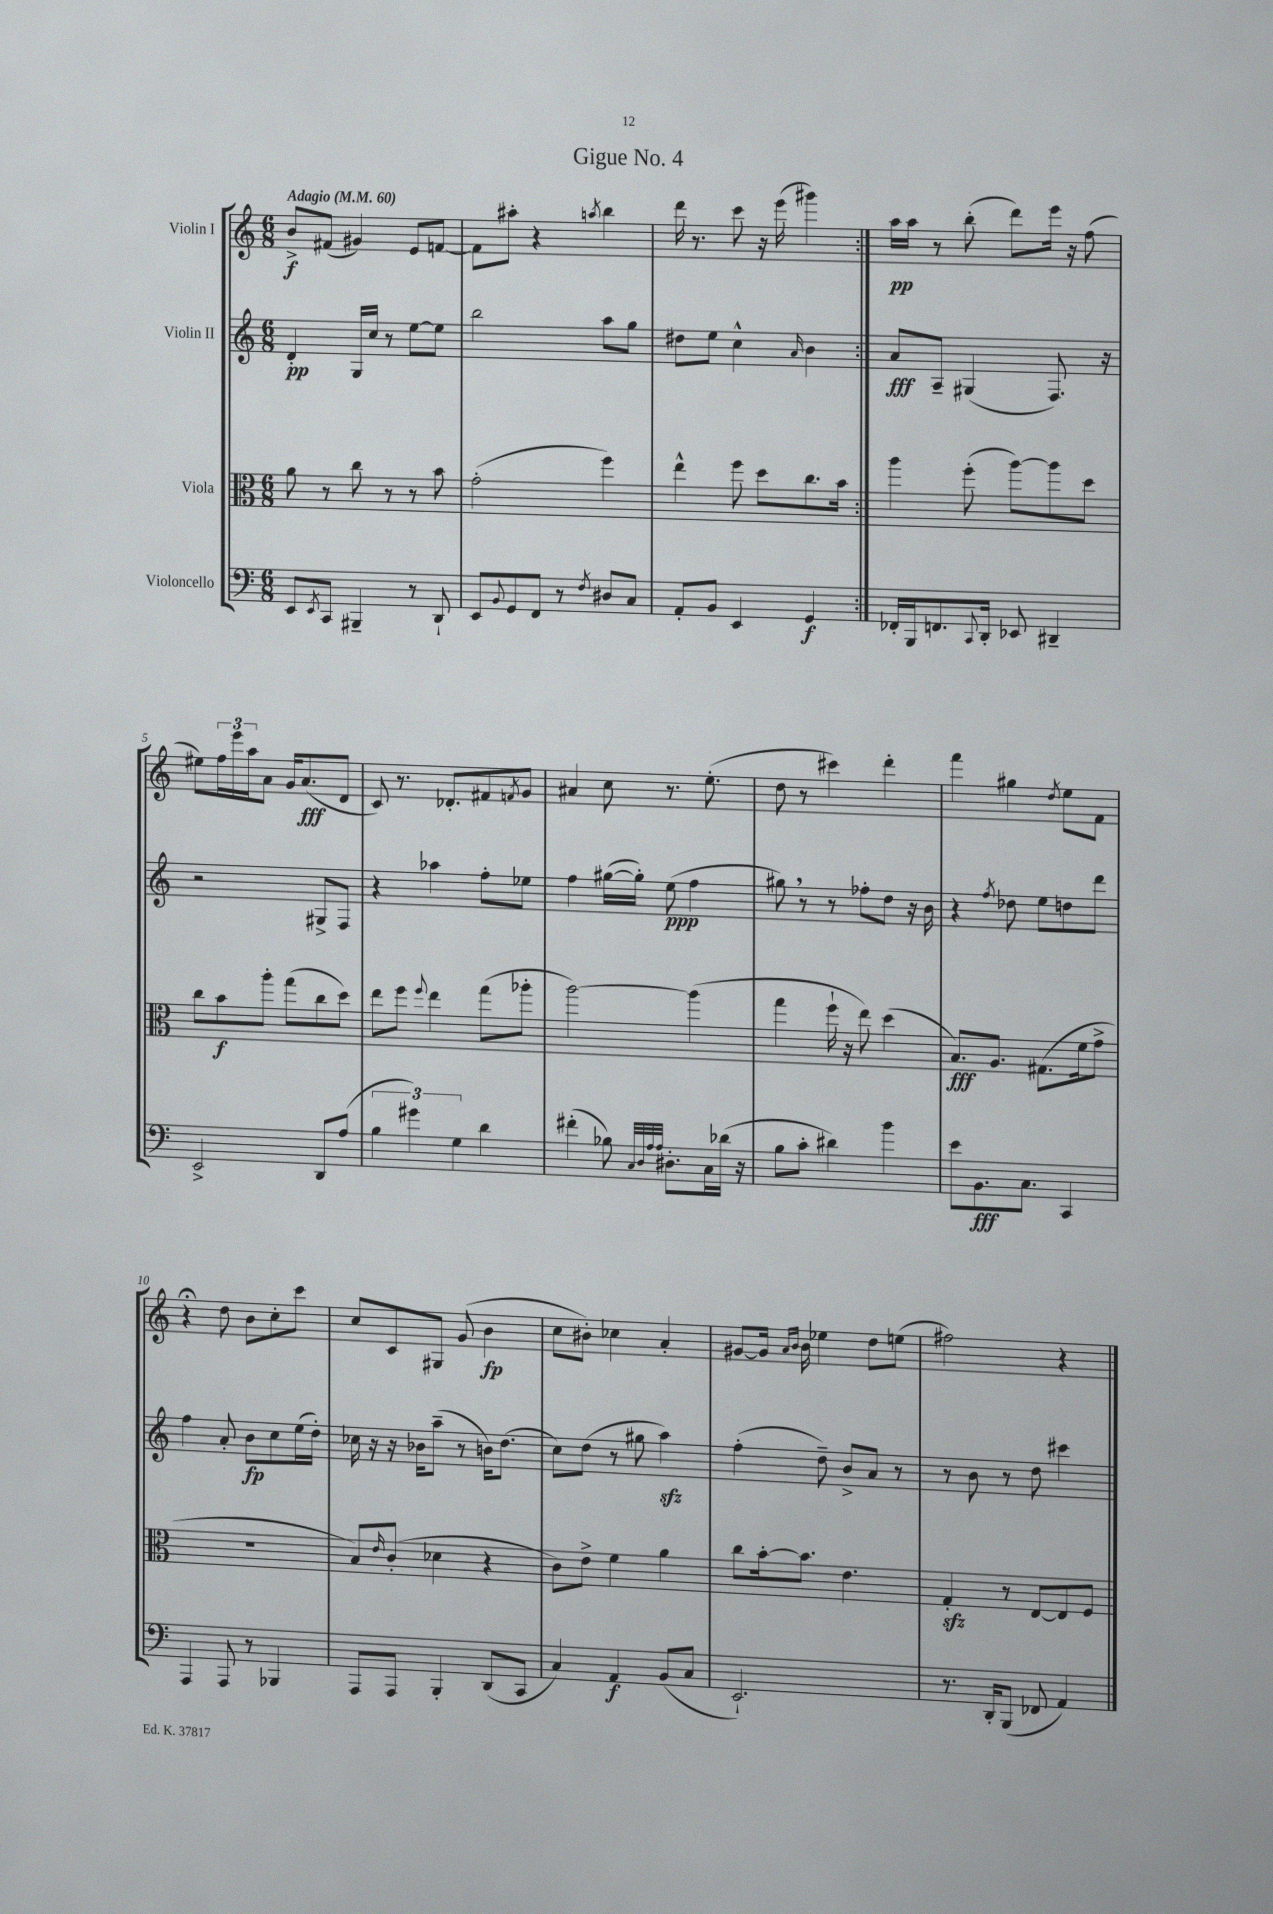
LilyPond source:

\header { title = "Gigue No. 4" }
<<
\new StaffGroup <<
\new Staff = "s0" \with { instrumentName = "Violin I" } {
    \clef treble \key c \major \numericTimeSignature \time 6/8 \tempo "Adagio" 4 = 60
    \repeat volta 2 { b'8->\f fis'8( gis'4) e'8 f'8~ |
    f'8 ais''8-. r4 \acciaccatura { a''8 } b''4 |
    d'''16 r8. c'''8 r16 e'''16( gis'''4) | }
    a''16\pp a''16 r8 b''8-.( d'''8) e'''16 r16 f''8( |
    eis''8) \tuplet 3/2 { f''16 e'''16 a''16 } a'8 g'16 a'8.\fff( d'8 |
    c'8) r8. des'8.-. fis'8 \acciaccatura { f'8 } g'8 |
    ais'4 c''8 r8. e''8.-.( |
    d''8 r8 cis'''4) d'''4-. |
    f'''4 gis''4 \acciaccatura { d''8 } e''8 f'8 |
    r4\fermata d''8 b'8 c''8-. c'''8 |
    c''8 c'8 gis8 g'8( b'4\fp |
    c''8 bis'8-.) ces''4 a'4-. |
    gis'8~ gis'16 \grace { a'16 b'16 } b'16 ees''4 d''8 e''8( |
    fis''2) r4 \bar "|." |
}
\new Staff = "s1" \with { instrumentName = "Violin II" } {
    \clef treble \key c \major \numericTimeSignature \time 6/8
    \repeat volta 2 { d'4-.\pp g16 c''16 r8 e''8~ e''8 |
    b''2 a''8 g''8 |
    dis''8 e''8 c''4-^ \grace { a'16 } b'4 | }
    a'8\fff a8-- gis4( f8.) r16 |
    r2 gis8-> f8 |
    r4 aes''4 f''8-. ees''8 |
    f''4 gis''16~( gis''16-.) e''8\ppp( f''4 |
    gis''8) \breathe r8 r8 fes''8-. d''8 r16 b'16 |
    r4 \acciaccatura { f''8 } des''8 e''8 d''8 d'''8 |
    f''4 a'8-. b'8\fp c''8 e''16( d''16-.) |
    ces''16 r16 r16 bes'16 a''8--( r8 b'16) d''8.( |
    c''8) d''8( r8 gis''8 a''4\sfz) |
    f''4-.( d''8--) b'8-> a'8 r8 |
    r8 b'8 r8 d''8 cis'''4 \bar "|." |
}
\new Staff = "s2" \with { instrumentName = "Viola" } {
    \clef alto \key c \major \numericTimeSignature \time 6/8
    \repeat volta 2 { a'8 r8 c''8 r8 r8 b'8 |
    g'2-.( f''4) |
    e''4-^ f''8 d''8 c''8. b'16 | }
    a''4 f''8-.( a''8~) a''8 d''8 |
    c''8 b'8\f a''8-. g''8( c''8 d''8) |
    e''8 f''8 \appoggiatura { f''8 } e''4 g''8( aes''8-. |
    a''2~) a''4( |
    g''4 f''16-! r16 e''8) d''4( |
    b8.\fff) a8. gis8.( f'16 g'8-> |
    R2. |
    b8) \grace { e'16 } c'8-.( des'4 r4 |
    c'8) e'8-> f'4 a'4 |
    c''8 b'16~-. b'8. e'4. |
    g4-.\sfz r8 e8~ e8 f8 \bar "|." |
}
\new Staff = "s3" \with { instrumentName = "Violoncello" } {
    \clef bass \key c \major \numericTimeSignature \time 6/8
    \repeat volta 2 { e,8 \acciaccatura { e,8 } c,8 bis,,4-- r8 d,8-! |
    e,8 \appoggiatura { b,8 } g,8 f,8 r8 \acciaccatura { f8 } dis8 c8 |
    a,8-. b,8 e,4 g,4\f | }
    fes,16-. b,,16 f,8. \appoggiatura { c,8 } d,16-. ees,8 dis,4-- |
    e,2-> d,8 a8( |
    \tuplet 3/2 { b4 gis'4) g4 } d'4 |
    fis'4-.( bes8) \grace { c32 d32 a32 a32 } dis8.-. c16 des'16( r16 |
    b8 c'8-. dis'4) b'4 |
    e'8 b,8.\fff c8. c,4 |
    a,,4 a,,8 r8 bes,,4 |
    a,,8 a,,8 b,,4-. d,8( c,8 |
    c4) a,4\f b,8( c8 |
    e,2.-!) |
    r8. d,16-. b,,8( fes,8 a,4) \bar "|." |
}
>>
>>
